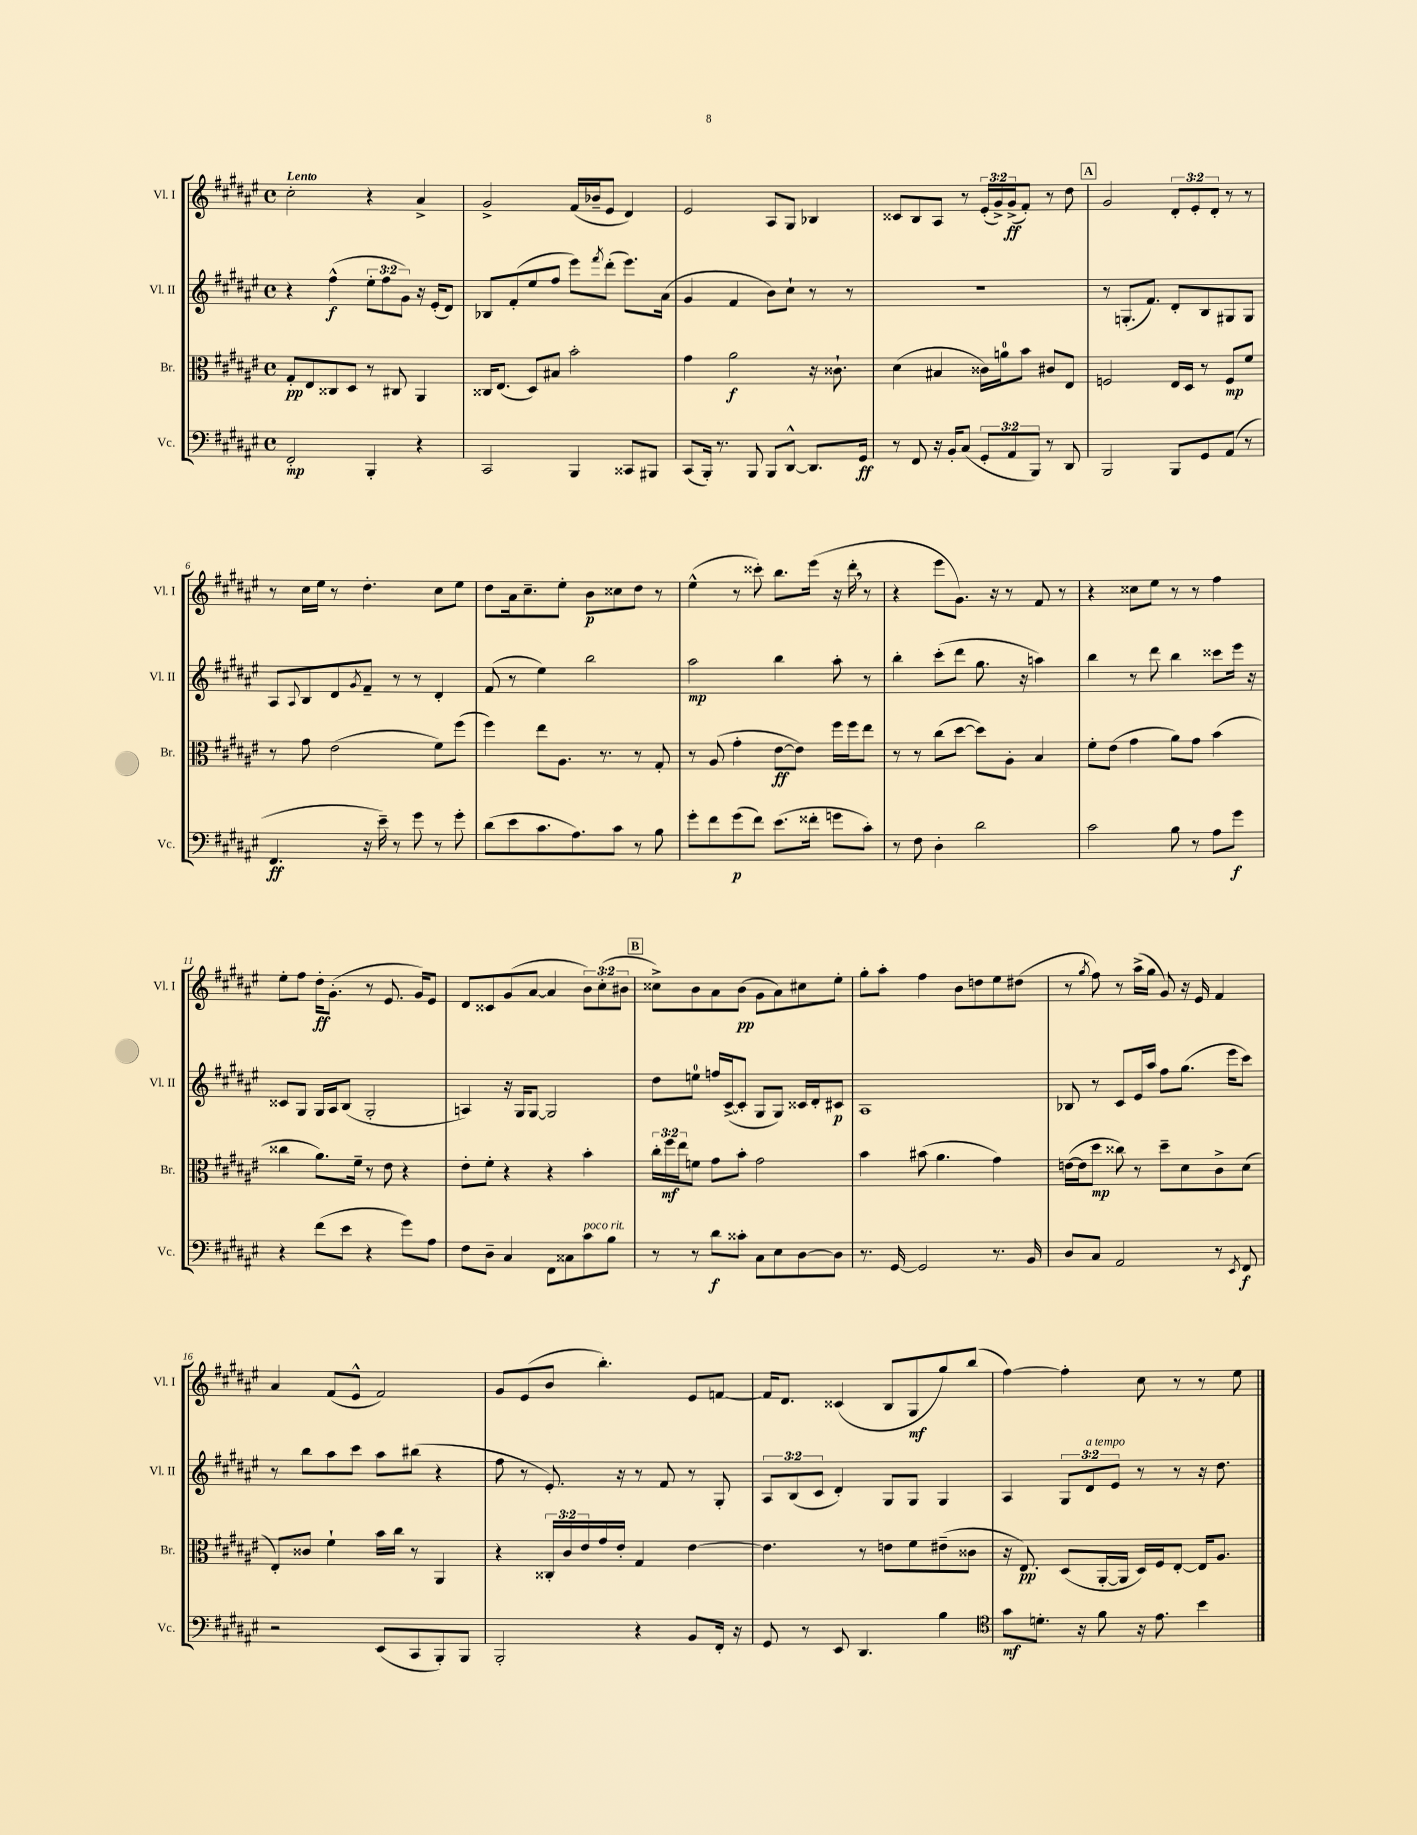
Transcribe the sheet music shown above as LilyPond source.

<<
\new StaffGroup <<
\new Staff = "s0" \with { instrumentName = "Vl. I" shortInstrumentName = "Vl. I" } {
    \clef treble \key fis \major \defaultTimeSignature \time 4/4 \override Staff.TupletNumber.text = #tuplet-number::calc-fraction-text \tempo "Lento"
    cis''2-. r4 ais'4-> |
    gis'2-> fis'16( bes'16-- eis'8 dis'4) |
    eis'2 ais8 gis8 bes4 |
    cisis'8 b8 ais8 r8 \tuplet 3/2 { eis'16-.( gis'16->) gis'16->\ff( } fis'8-.) r8 dis''8 |
    \mark \markup { \box "A" } gis'2 \tuplet 3/2 { dis'8-. eis'8-. dis'8-. } r8 r8 |
    r8 cis''16 eis''16 r8 dis''4.-. cis''8 eis''8 |
    dis''8 ais'16 cis''8.-- eis''8-. b'8\p cisis''8 dis''8 r8 |
    eis''4-^( r8 cisis'''8-.) b''8. eis'''16( r16 dis'''16-. \breathe r8 |
    r4 eis'''8 gis'8.) r16 r8 fis'8 r8 |
    r4 cisis''8 eis''8 r8 r8 fis''4 |
    eis''8-. fis''8 dis''16-.\ff gis'8.-.( r8 eis'8. gis'16) eis'8 |
    dis'8 cisis'8 gis'8( ais'8~ ais'4 \tuplet 3/2 { b'8) cis''8-.( bis'8 } |
    \mark \markup { \box "B" } cisis''8->) b'8 ais'8 b'8\pp( gis'8 ais'8) cis''8 eis''8-. |
    gis''8-. ais''8-. fis''4 b'8 d''8 eis''8 dis''8( |
    r8 \acciaccatura { gis''8 } fis''8) r8 ais''16->( gis''16 gis'8) r16 eis'16 fis'4 |
    ais'4 fis'8( eis'8-^ fis'2) |
    gis'8 eis'8( b'8 b''4.-.) eis'8 f'8~ |
    f'16 dis'8. cisis'4( b8 gis8\mf gis''8) b''8( |
    fis''4~) fis''4-. cis''8 r8 r8 eis''8 \bar "|." |
}
\new Staff = "s1" \with { instrumentName = "Vl. II" shortInstrumentName = "Vl. II" } {
    \clef treble \key fis \major \defaultTimeSignature \time 4/4 \override Staff.TupletNumber.text = #tuplet-number::calc-fraction-text
    r4 fis''4-^\f( \tuplet 3/2 { eis''8-. fis''8 gis'8) } r16 eis'16-.( dis'8) |
    bes8 fis'8-.( eis''8 fis''8 eis'''8) \acciaccatura { fis'''8 } dis'''8-.( eis'''8.) ais'16( |
    gis'4 fis'4 b'8) cis''8-! r8 r8 |
    R1 |
    \mark \markup { \box "A" } r8 g8.-.( fis'8.) dis'8-. b8 gis8 gis8 |
    ais8 \appoggiatura { ais8 } b8 dis'8 \acciaccatura { gis'8 } fis'8-- r8 r8 dis'4-. |
    fis'8( r8 eis''4) b''2 |
    ais''2\mp b''4 ais''8-. r8 |
    b''4-. cis'''8-.( dis'''8 gis''8. r16 a''4) |
    b''4 r8 dis'''8 b''4 cisis'''8 eis'''16 r16 |
    cisis'8 gis8 gis16 ais16 b8( gis2-. |
    a4) r16 gis16 gis8~ gis2 |
    \mark \markup { \box "B" } dis''8 e''8-0 f''16 cis'16~->( cis'8-. gis8 gis8) cisis'16 dis'16-. cis'8\p |
    ais1 |
    bes8 r8 cis'8 eis'16 ais''16 fis''8 gis''8.( eis'''16 cis'''8) |
    r8 b''8 ais''8 cis'''8 ais''8 bis''8( r4 |
    fis''8 r8 eis'8.-.) r16 r8 fis'8 r8 gis8-. |
    \tuplet 3/2 { ais8 b8( cis'8 } dis'4-.) gis8 gis8 gis4 |
    ais4 \tuplet 3/2 { gis8 dis'8^\markup { \italic "a tempo" } eis'8 } r8 r8 r16 dis''8. \bar "|." |
}
\new Staff = "s2" \with { instrumentName = "Br." shortInstrumentName = "Br." } {
    \clef alto \key fis \major \defaultTimeSignature \time 4/4 \override Staff.TupletNumber.text = #tuplet-number::calc-fraction-text
    gis8-.\pp eis8 cisis8 dis8 r8 cis8 ais,4 |
    cisis16 eis8.( dis8) bis8 b'2-. |
    gis'4 ais'2\f r16 cisis'8.-! |
    dis'4( bis4 cisis'16) a'16-0 b'8 cis'8 eis8 |
    \mark \markup { \box "A" } f2 eis16 dis16 r8 f8\mp fis'8 |
    r8 gis'8 eis'2( fis'8) fis''8( |
    fis''4) eis''8 ais8. r8. r8 gis8-. |
    r8 ais8( gis'4-. eis'8~\ff eis'8) fis''16 fis''16 eis''8 |
    r8 r8 cis''8( dis''8~ dis''8) ais8-. b4 |
    fis'8-. eis'8( gis'4 ais'8) gis'8 b'4( |
    cisis''4 ais'8.) fis'16-- r8 eis'8 r4 |
    eis'8-. fis'8-. r4 r4 b'4-. |
    \mark \markup { \box "B" } \tuplet 3/2 { cis''16-. fis''16\mf eis''16 } f'8 gis'8 b'8-. gis'2 |
    b'4 bis'8( ais'4. gis'4) |
    e'16~( e'16 dis''8\mp cisis''8) r8 dis''8-- dis'8 cis'8-> dis'8( |
    eis8-.) cisis'8 fis'4-! b'16 cis''16 r8 ais,4 |
    r4 \tuplet 3/2 { cisis16-. cis'16 eis'16 } gis'16 eis'16-. gis4 eis'4~ |
    eis'4. r8 e'8 fis'8 eis'8--( cisis'8 |
    r16 eis8.\pp) dis8( ais,16~-. ais,16 dis16) fis16 eis8~-. eis16 ais8. \bar "|." |
}
\new Staff = "s3" \with { instrumentName = "Vc." shortInstrumentName = "Vc." } {
    \clef bass \key fis \major \defaultTimeSignature \time 4/4 \override Staff.TupletNumber.text = #tuplet-number::calc-fraction-text
    fis,2-.\mp b,,4-. r4 |
    cis,2 b,,4 cisis,8 bis,,8 |
    cis,8( b,,16-.) r8. b,,8 b,,8 dis,8~-^ dis,8. gis,16\ff |
    r8 fis,8 r16 b,16-. cis8( \tuplet 3/2 { gis,8-. ais,8 b,,8) } r8 dis,8 |
    \mark \markup { \box "A" } b,,2 b,,8 gis,8 ais,8( r8 |
    fis,4.\ff r16 eis'16--) r8 gis'8 r8 gis'8-. |
    dis'8( eis'8 cis'8. ais8.) cis'8 r8 b8 |
    gis'8-. fis'8 gis'8\p( fis'8) eis'8.( fisis'16-. g'8 cis'8-.) |
    r8 fis8 dis4-. dis'2 |
    cis'2 b8 r8 ais8 gis'8\f |
    r4 fis'8( eis'8 r4 gis'8) ais8 |
    fis8 dis8-- cis4 fis,8 cisis8 cis'8^\markup { \italic "poco rit." } b8 |
    \mark \markup { \box "B" } r8 r8 dis'8\f cisis'8-. cis8 eis8 dis8~ dis8 |
    r8. gis,16~ gis,2 r8. b,16 |
    dis8 cis8 ais,2 r8 \acciaccatura { eis,8 } fis,8\f |
    r2 eis,8( cis,8 b,,8-.) b,,8 |
    b,,2-. r4 b,8 fis,16-. r16 |
    gis,8 r8 eis,8 dis,4. b4 |
    \clef tenor gis'8\mf d'8.-. r16 fis'8 r16 eis'8. b'4 \bar "|." |
}
>>
>>
